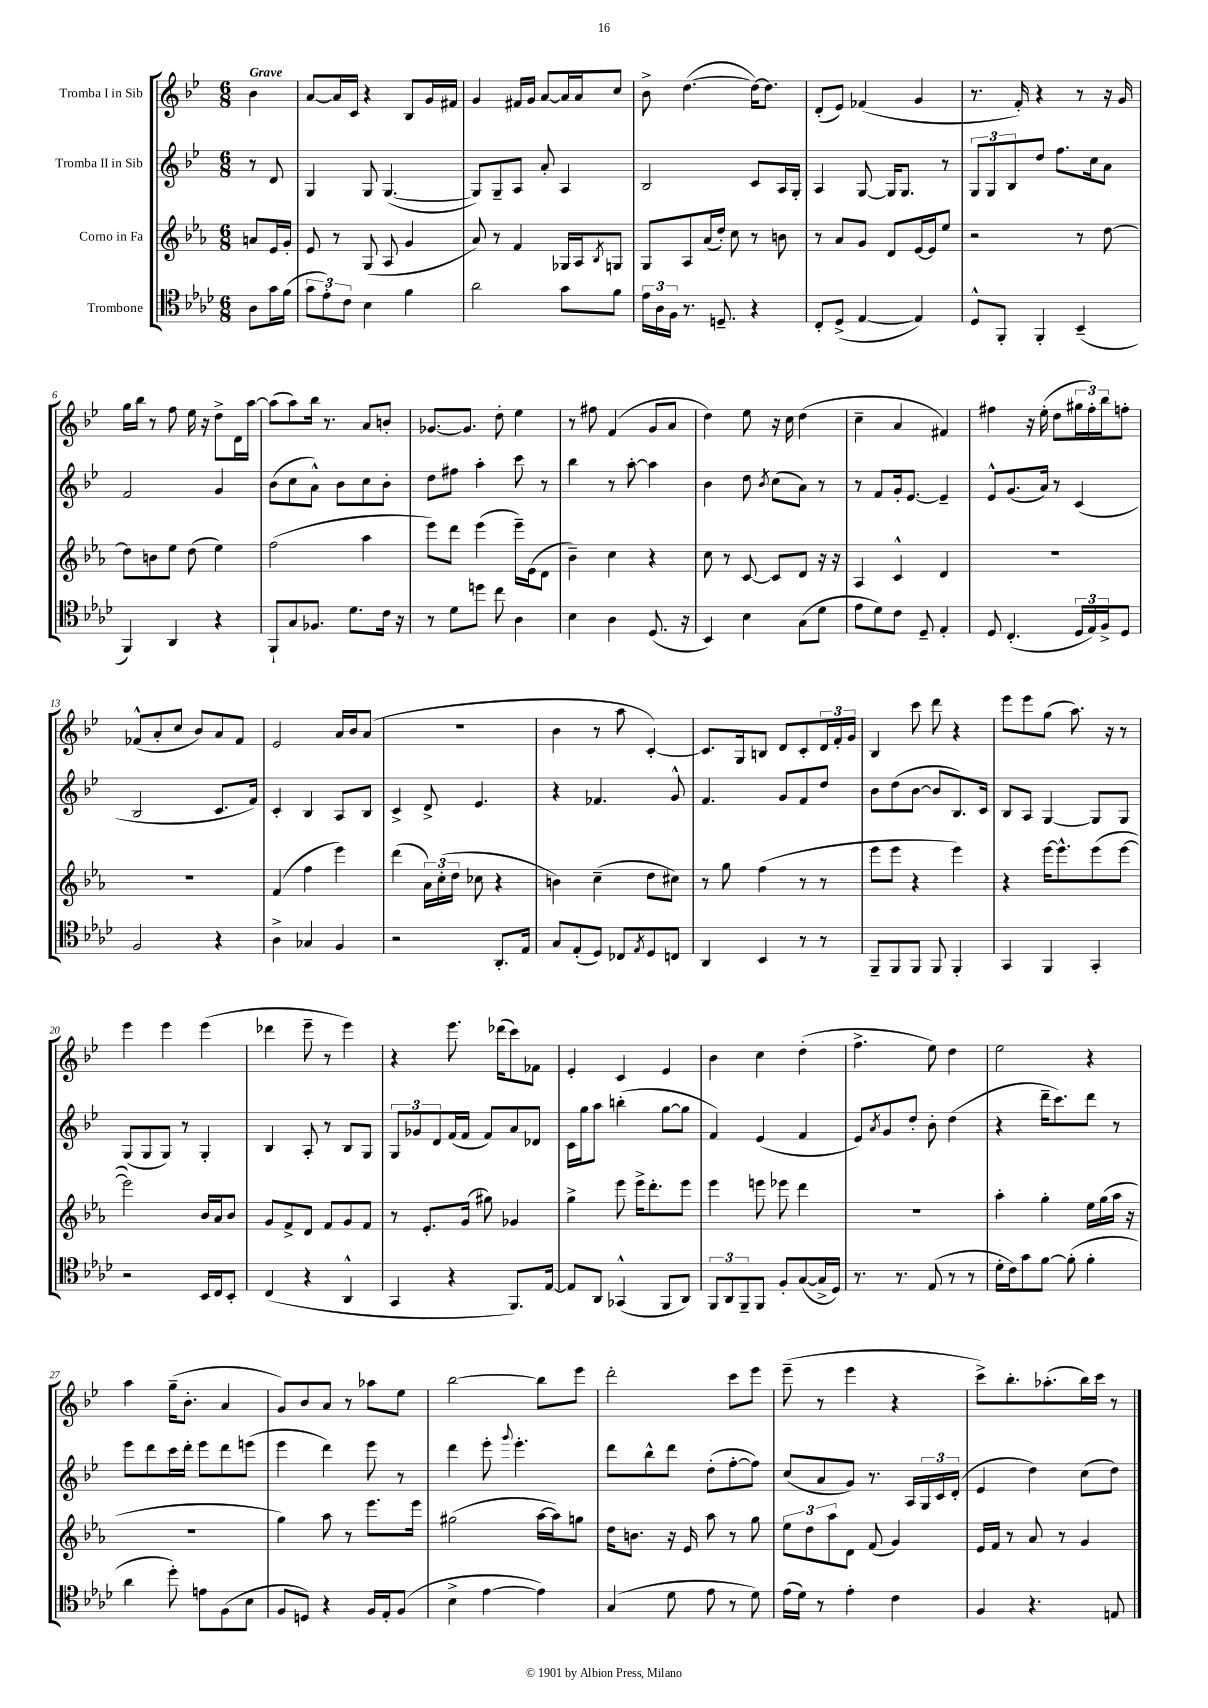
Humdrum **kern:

**kern	**kern	**kern	**kern
*staff4	*staff3	*staff2	*staff1
*clefC4	*clefG2	*clefG2	*clefG2
*k[b-e-a-d-]	*k[b-e-a-]	*k[b-e-]	*k[b-e-]
*M6/8	*M6/8	*M6/8	*M6/8
8A-	8a	8r	4b-
16g	16e-	8d	.
(16f	16g'	.	.
=	=	=	=
12g	8e-	4G	[8a
12e-')	.	.	.
.	8r	.	16a]
12c	.	.	.
.	.	.	16c
4B-	(8G	8G	4r
.	8A-	([4.G	.
4f	4g	.	8B-
.	.	.	16g
.	.	.	16f#
=	=	=	=
2a-	8a-)	8G])	4g
.	8r	8G~	.
.	4f	8A	16f#
.	.	.	16g
.	.	8a'	[8a
8g	16G-	4A	16a]
.	16A-	.	16a
.	8qB-	.	.
8f	8G	.	8cc
=	=	=	=
24e-	8G	2B-	8b-^
24A-	.	.	.
24F	.	.	.
8.r	8A-	.	([4.dd
.	(16a-	.	.
8.D~	16dd')	.	.
.	8cc	.	.
4r	8r	8c	16dd_)
.	.	.	8.dd]
.	8b	16A	.
.	.	16G'	.
=	=	=	=
8C'	8r	4A	(8d'
(8D-^	8a-	.	8e-)
[4E-	8g	[8G	(4f-
.	8d	16G]	.
.	.	8.G	.
4E-])	[16e-	.	4g
.	16e-]	.	.
.	8ee-	8r	.
=	=	=	=
8D-^^	2r	12G	8.r
.	.	12G	.
8FF'	.	.	.
.	.	12B-	.
.	.	.	16f')
4FF'	.	8dd	4r
.	.	8.ff	.
(4BB-~	8r	.	8r
.	.	16cc	.
.	[8dd	8a	16r
.	.	.	16g
=	=	=	=
4FF)	8dd]	2f	16gg
.	.	.	16bb-
.	8b	.	8r
4AA-	8ee-	.	8ff
.	(8dd	.	16ee-
.	.	.	16r
4r	4ee-)	4g	8dd^
.	.	.	16d
.	.	.	[16aa
=	=	=	=
8FF`	(2ff	(8b-	(8aa]
8G	.	8cc	8aa)
8.F-	.	8a^^)	16bb-
.	.	.	8.r
.	.	8b-	.
8.d-	.	.	.
.	4aa-	8cc	8a
16c	.	8b-'	8b'
16r	.	.	.
=	=	=	=
8r	8eee-)	8dd	[8.g-
8d-	8ddd	8ff#	.
.	.	.	8.g-]
8dd	(4eee-	4aa'	.
8cc	.	.	8dd'
4A-	16eee-~)	8ccc	4ee-
.	(16e-	.	.
.	8d	8r	.
=	=	=	=
4B-	4b-~)	4bb-	8r
.	.	.	8ff#
4A-	4cc	8r	(4f
.	.	[8aa'	.
(8.D-	4r	4aa]	8g
.	.	.	8a
16r	.	.	.
=	=	=	=
4BB-)	8cc	4b-	4dd)
.	8r	.	.
4B-	[8c	8dd	8ee-
.	.	8qb-	.
.	8c]	(8cc	16r
.	.	.	16cc
(8G	8d	8a)	(4dd
8d-	16r	8r	.
.	16r	.	.
=	=	=	=
8e-	4A-	8r	4cc~
8d-)	.	8f	.
8c	4c^^	16g'	4a
.	.	[8.e-	.
8D-~	.	.	.
4E-'	4d	4e-~]	4f#)
=	=	=	=
8D-	2.r	8e-^^	4ff#
(4.C'	.	(8.g	.
.	.	.	16r
.	.	16a)	(16ee-'
.	.	8r	8dd
24D-	.	(4c	24gg#
24E-)	.	.	24ff#')
24F^	.	.	24bb-
8D-	.	.	8ff'
=	=	=	=
2F	2.r	2B-	(8f-^^
.	.	.	8a'
.	.	.	8cc
.	.	.	8b-)
4r	.	8.c	8a
.	.	.	8f-
.	.	16f)	.
=	=	=	=
4A-^	(4f	4c'	2e-
4G-	4ff	4B-	.
4F	4eee-)	8A	16a
.	.	.	16b-
.	.	8B-	(8a
=	=	=	=
2r	(4ddd	4c^	2.r
.	24a-)	8d^	.
.	(24cc'	.	.
.	24dd	.	.
.	8cc-	4.e-	.
8.AA-'	4r	.	.
16E-	.	.	.
=	=	=	=
8G	4b)	4r	4b-
(8E-'	.	.	.
8D-)	(4cc~	4.f-	8r
8C-	.	.	8aa
8qE-	.	.	.
8D-	8dd	.	[4c')
8C	8cc#)	8g^^	.
=	=	=	=
4AA-	8r	4.f	8.c]
.	8gg	.	.
.	.	.	16G
4BB-	(4ff	.	8B
.	.	8g	8d
8r	8r	8f	8c'
8r	8r	8dd	24d
.	.	.	24f'
.	.	.	24g
=	=	=	=
8FF~	8eee-	8b-	4B-
8FF	8eee-	(8dd	.
8FF	4r	[8b-	8ccc
8FF	.	8b-]	8ddd
4FF'	4eee-)	8.B-)	4r
.	.	16c	.
=	=	=	=
4GG	4r	8B-	8eee-
.	.	8A	8eee-
4FF	[16eee-	[4G	(8gg
.	8.eee-^^]	.	.
.	.	.	8.aa)
4GG'	(8eee-	8G]	.
.	.	.	16r
.	[8eee-	8G	8r
=	=	=	=
2r	2eee-])	(8G	4eee-
.	.	8G	.
.	.	8G)	4eee-
.	.	8r	.
16BB-	16b-	4G'	(4eee-
16C	16a-	.	.
8BB-'	8b-	.	.
=	=	=	=
(4C	8g	4B-	4ddd-
.	8f^	.	.
4r	8d	8A'	8eee-~
.	8f	8r	8r
4AA-^^	8g	8B-	4eee-)
.	8f	8G	.
=	=	=	=
4GG	8r	12G	4r
.	.	12g-	.
.	8.e-'	.	.
.	.	12d	.
4r	.	(16f	8.eee-
.	(16g	16f	.
.	8gg#)	8f)	.
.	.	.	(16ddd-
8.FF)	4g-	8a	8ccc)
.	.	8d-	8f-
[16E-	.	.	.
=	=	=	=
8E-]	4gg^	16c	4e-'
.	.	16gg	.
8AA-	.	8aa	.
(4GG-^^	8eee-	(4bb'	4c
.	16eee-^	.	.
.	8.ddd'	.	.
8FF	.	[8gg	4e-
8AA-)	8eee-	8gg]	.
=	=	=	=
12FF	4eee-	4f)	4b-
12AA-	.	.	.
12FF~	.	.	.
8FF	8eee	(4e-	4cc
8F'	8eee-	.	.
([8G	4ddd	4f	(4dd'
16G^]	.	.	.
16D-)	.	.	.
=	=	=	=
8.r	2.r	8e-)	4.ff^
.	.	8qa	.
.	.	8g	.
8.r	.	.	.
.	.	8dd'	.
(8E-	.	8b-'	8ee-)
8r	.	(4dd	4dd
8r	.	.	.
=	=	=	=
16d-'	4aa-'	4r	2ee-
16c)	.	.	.
8g	.	.	.
[8f	4gg'	16ddd~	.
.	.	8.ccc)	.
(8f']	.	.	.
4f'	16ee-	8ddd	4r
.	(16gg	.	.
.	16aa-	8r	.
.	16r	.	.
=	=	=	=
4a-	2.r	8eee-	4aa
.	.	8ddd	.
8dd-')	.	16ccc	(16gg~
.	.	16ddd'	8.b-'
8e	.	8eee-	.
(8F	.	8ddd	4a
8B-	.	(8eee	.
=	=	=	=
8F	4gg)	4eee-	8g)
8D)	.	.	8b-
4r	8aa-	4ddd)	8a
.	8r	.	8r
16F	8.eee-	8eee-	8aa-
16E-'	.	.	.
(8F	.	8r	8ee-
.	16eee-	.	.
=	=	=	=
4B-^	(2gg#	4ddd	[2bb-
[4e-	.	8eee-'	.
.	.	8qqggg	.
.	.	4.eee-'	.
4e-])	[16aa-	.	8bb-]
.	16aa-])	.	.
.	8gg	.	8eee-
=	=	=	=
(4G	16dd	8ddd	2ddd'
.	8.b	.	.
.	.	8bb-^^	.
8d-	16r	8ddd	.
.	16e-	.	.
8e-	8aa-	(8dd'	.
8r	8r	[8ff'	8ccc
8d-)	8gg	8ff])	8eee-
=	=	=	=
(16e-	12ee-	(8cc	(8eee-~
16d-)	.	.	.
.	12dd	.	.
8r	.	8a	8r
.	12aa-	.	.
4e-'	8d	8g)	4eee-
.	(8f	8.r	.
4c	4g)	.	4r
.	.	16A	.
.	.	24G	.
.	.	24c	.
.	.	(24d'	.
=	=	=	=
4F	16e-	4e-	8ccc^)
.	16f	.	.
.	8r	.	8.bb-'
4.r	8a-	4dd)	.
.	.	.	(8.aa-'
.	8r	.	.
.	4g	(8cc	16bb-)
.	.	.	16ccc
8E	.	8dd)	8r
==	==	==	==
*-	*-	*-	*-
